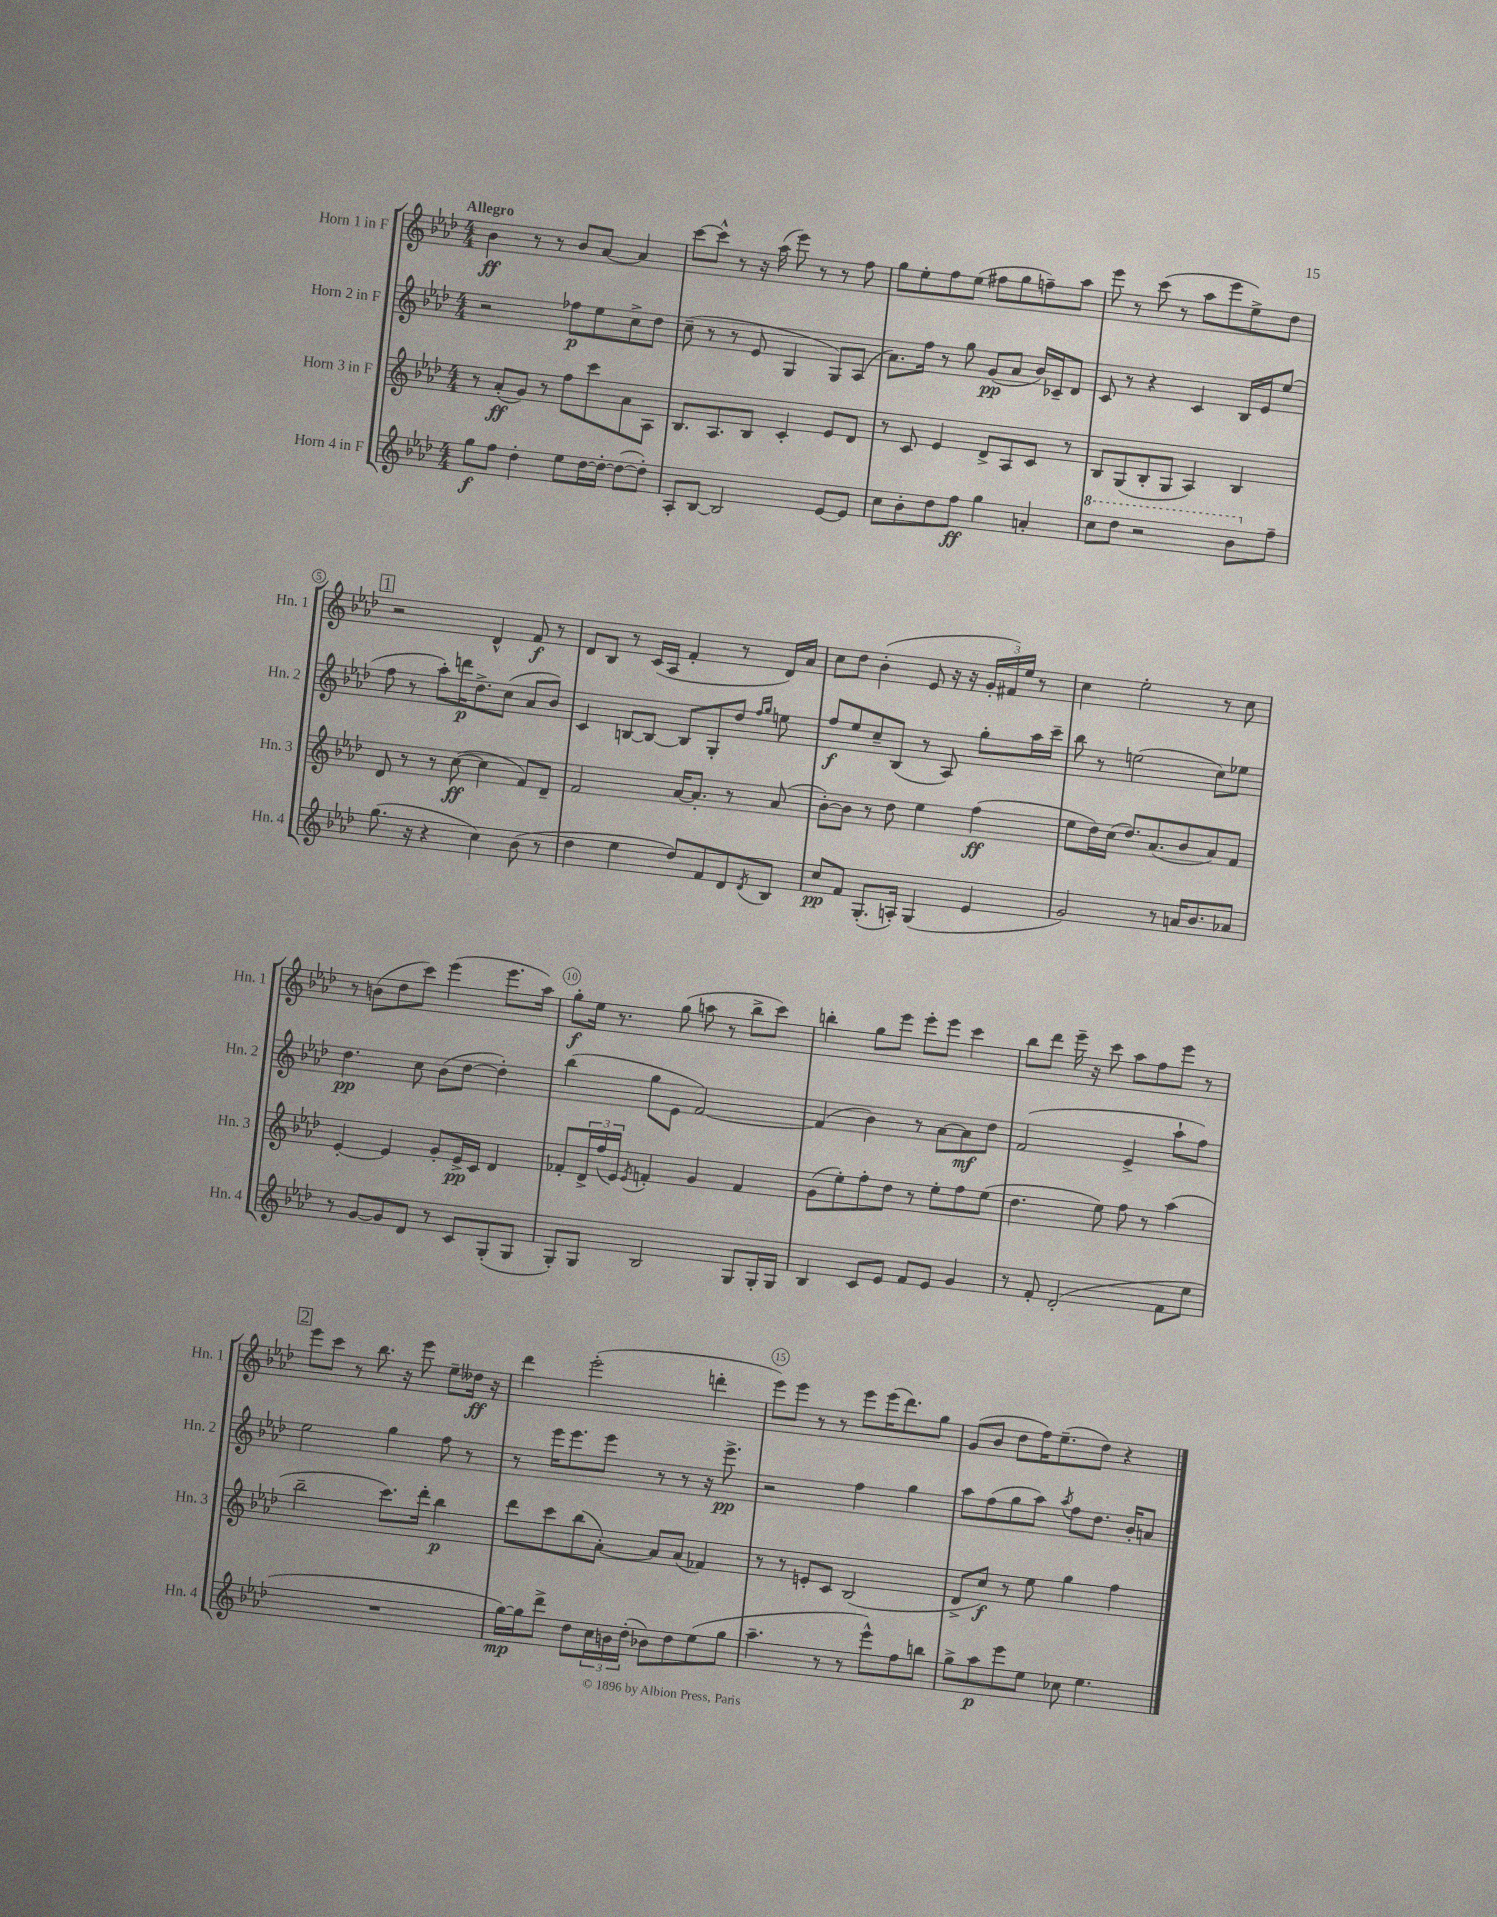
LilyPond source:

<<
\new StaffGroup <<
\new Staff = "s0" \with { instrumentName = "Horn 1 in F" shortInstrumentName = "Hn. 1" } {
    \clef treble \key aes \major \numericTimeSignature \time 4/4 \tempo "Allegro"
    bes'4\ff r8 r8 bes'8 aes'8~ aes'4 |
    c'''8~ c'''8-^ r8 r16 aes''16( ees'''8) r8 r8 f''8 |
    g''8 ees''8-. f''8 ees''8( fis''8 g''8 f''8--) aes''8 |
    ees'''8 r8 c'''8( r8 aes''8 ees'''8 ees''8->) des''8 |
    \mark \markup { \box "1" } r2 des'4-^ f'8\f r8 |
    des'8 bes8 r8 c'16( aes16 f'4-. r8 des'16) aes'16 |
    c''8 des''8 bes'4-.( ees'8 r16 r16 \tuplet 3/2 { g'16-. fis'16) ees''16 } r8 |
    c''4 ees''2-. r8 c''8 |
    r8 b'8( des''8 c'''8) ees'''4( ees'''8. aes''16) |
    g''8-.\f ees''16 r8. g''8( a''8 r8 bes''8-> c'''8) |
    b''4-. g''8 ees'''8 ees'''8-. ees'''8 c'''4 |
    bes''8 des'''8 ees'''16-- r16 c'''8 aes''8 f''8 ees'''8 r8 |
    \mark \markup { \box "2" } ees'''8 c'''8 r8 bes''8. r16 ees'''8 ees''8-- deses''16\ff r16 |
    des'''4 ees'''2-.( d'''4-. |
    ees'''8) ees'''8 r8 r8 ees'''8 ees'''16( des'''8.) g''8 |
    g'8( bes'8 des''8 f''16) ees''8.--( des''8) r4 \bar "|." |
}
\new Staff = "s1" \with { instrumentName = "Horn 2 in F" shortInstrumentName = "Hn. 2" } {
    \clef treble \key aes \major \numericTimeSignature \time 4/4
    r2 fes''8\p ees''8 c''8-> des''8 |
    c''8--( r8 r8 ees'8 g4 g8) aes8( |
    aes'8.) f''16 r8 g''8 g'8\pp( aes'8 bes'16) ces'16-- des'8 |
    c'8 r8 r4 c'4 bes16 ees'16 ees''8( |
    \mark \markup { \box "1" } f''8 r8 aes''8-.) d'''16\p des''8.-> c''8( aes'8 bes'8) |
    c'4 b8~ b8~ b8 g8-. des''8 \grace { f''16 g''16 } e''8 |
    f''8\f ees''8 c''8-- bes8( r8 aes8) g''8-. aes''16 c'''16-- |
    bes''8 r8 e''2( c''8) ees''8 |
    des''4.\pp c''8 bes'8( des''8~ des''4-.) |
    bes''4( g''8 ees'8 f'2~) |
    f'4( bes'4) r8 aes'8~ aes'8\mf des''8 |
    f'2( ees'4-> aes''8-! f''8) |
    \mark \markup { \box "2" } ees''2 g''4 f''8 r8 |
    r8 ees'''16 ees'''8. ees'''8 r8 r8 r16 ees'''8.->\pp |
    r2 f''4 g''4 |
    aes''8 f''8( g''8 aes''8) \acciaccatura { aes''8 } f''8 des''8. bes'16-. a'8 \bar "|." |
}
\new Staff = "s2" \with { instrumentName = "Horn 3 in F" shortInstrumentName = "Hn. 3" } {
    \clef treble \key aes \major \numericTimeSignature \time 4/4
    r8 aes'8-.\ff( g'8) r8 f''8 c'''8 aes'8 aes8 |
    bes8. aes8. bes8 c'4-. ees'8 des'8 |
    r8 c'8 ees'4 des'8-> aes8 c'8 r8 |
    bes8 g8( bes8-. g8 aes4) bes4 |
    \mark \markup { \box "1" } des'8 r8 r8 c''8~\ff( c''4 f'8) des'8-- |
    f'2 aes'16~ aes'8.-. r8 aes'8( |
    bes'8~-.) bes'8 r8 des''8 ees''4 f''4\ff( |
    ees''8 des''16) c''16( des''8.) aes'8.( bes'8 aes'8) f'8 |
    ees'4~-. ees'4 g'8-. ees'16->\pp c'16 des'4 |
    fes'8-. \tuplet 3/2 { des'16-> f''16( ees'16) } \acciaccatura { ees'8 } f'4-. g'4 f'4 |
    g'8( ees''8-.) f''8-. des''8 r8 ees''8-. f''8 ees''8( |
    des''4. ees''8) f''8 r8 aes''4( |
    \mark \markup { \box "2" } bes''2-- c'''8.) des'''16-. bes''4\p |
    des'''8 c'''8 bes''8( aes'8~-.) aes'8 aes'8( fes'4) |
    r8 r8 e'8-. c'8 bes2( |
    des'8-> c''8\f) r8 ees''8 g''4 f''4 \bar "|." |
}
\new Staff = "s3" \with { instrumentName = "Horn 4 in F" shortInstrumentName = "Hn. 4" } {
    \clef treble \key aes \major \numericTimeSignature \time 4/4
    g''8\f f''8 des''4-. ees''8 des''16~ des''16~-. des''8~( des''8-.) |
    aes8-. bes8~ bes2 ees'8~ ees'8 |
    c''8 bes'8-. des''8 f''8\ff g''4 a'4-. |
    \ottava #1 c'''8 des'''8 r2 bes''8 \ottava #0 f''8-- |
    \mark \markup { \box "1" } g''8.( r16 r4 c''4) bes'8( r8 |
    des''4 ees''4 des''8) f'8 des'8 \acciaccatura { des'8 } bes8 |
    c''8\pp f'8 g8.-.( a16-.) g4( ees'4 |
    g'2) r8 a'16 bes'8. aes'8 |
    r8 g'8~ g'8 des'8 r8 c'8 g8-.( g8 |
    g8-.) g8 bes2 g8 g16-. g16 |
    bes4 c'8 ees'8 f'8 ees'8 g'4 |
    r8 f'8-. des'2-.( f'8 ees''8 |
    \mark \markup { \box "2" } R1 |
    g''16~\mp) g''16 des'''8-> des''8 \tuplet 3/2 { c''16 b'16 des''16-.( } bes'8) des''8 ees''8( g''8 |
    aes''4.-- r8 r8 ees'''8-^) f''8 b''8 |
    g''8-> aes''8\p ees'''8 ees''8 ces''8 ees''4. \bar "|." |
}
>>
>>
\layout { \context { \Score \override BarNumber.break-visibility = ##(#f #t #t) barNumberVisibility = #(every-nth-bar-number-visible 5) \override BarNumber.stencil = #(make-stencil-circler 0.1 0.3 ly:text-interface::print) } }
